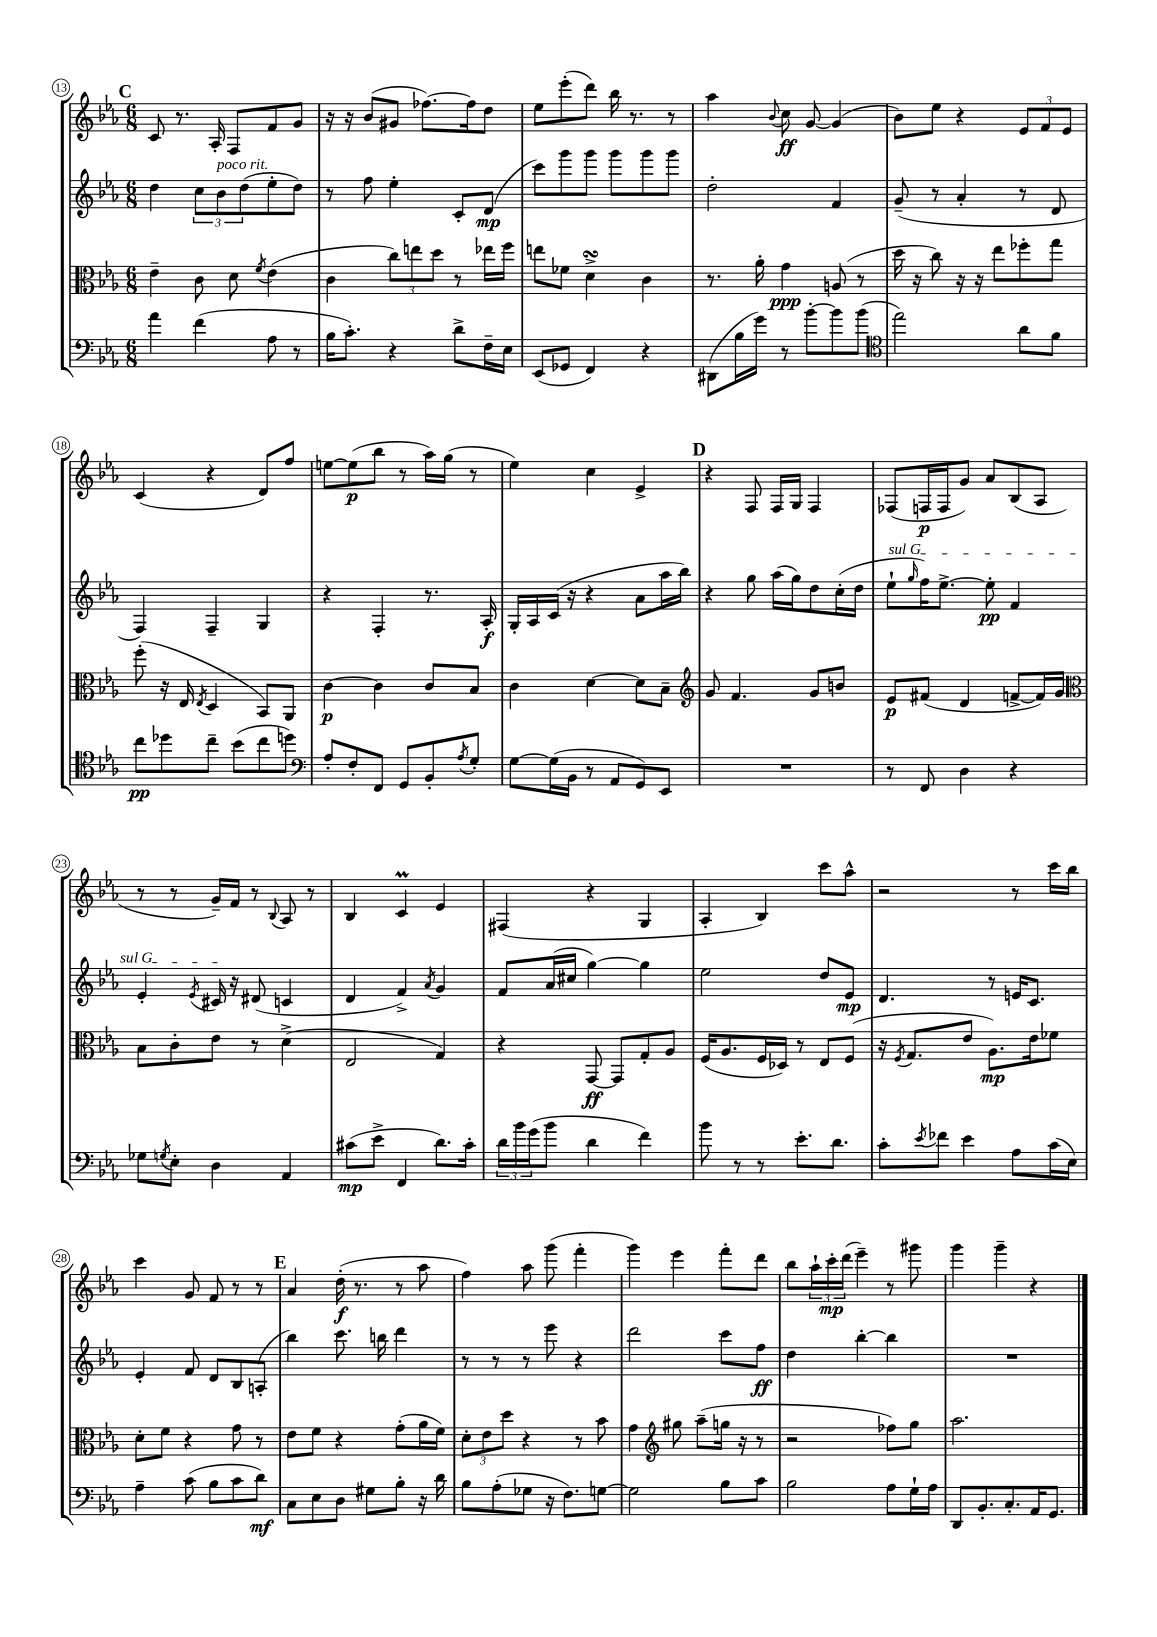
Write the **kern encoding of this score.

**kern	**kern	**kern	**kern
*staff4	*staff3	*staff2	*staff1
*clefF4	*clefC3	*clefG2	*clefG2
*k[b-e-a-]	*k[b-e-a-]	*k[b-e-a-]	*k[b-e-a-]
*M6/8	*M6/8	*M6/8	*M6/8
4a-\	4e-~\	4dd\	8c/
.	.	.	8.r
(4f\	8c\	12cc\L	.
.	.	.	16A-'/
.	.	12b-\	.
.	8d\	.	8F/L
.	.	(12dd\	.
.	8qf/	.	.
8A-\	(4e-\	8ee-'\	8f/
8r	.	8dd\J)	8g/J
=	=	=	=
16B-\LK	4c\	8r	16r
8.c'\J)	.	.	16r
.	.	8ff\	(8b-/L
4r	12cc\L)	4ee-'\	8g#/J
.	12ee\	.	.
.	.	.	[8.ff-\L)
.	12dd\J	.	.
8d^\L	8r	8c'/L	.
.	.	.	16ff-\]k
16F~\L	16ee-\LL	(8d/J	8dd\J
16E-\JJ	16ff\JJ	.	.
=	=	=	=
(8EE-/L	8ee\L	8ccc\L)	8ee-\L
8GG-/J	8f-\J	8ggg\	(8eee-'\
4FF/)	4d^\	8ggg\J	8ddd\J)
.	.	8ggg\L	16bb-\
.	.	.	8.r
4r	4c\	8ggg\	.
.	.	8ggg\J	8r
=	=	=	=
(8DD#\L	8.r	2dd'\	4aa-\
16B-\L	.	.	.
16g\JJ)	16a-'\	.	.
.	.	.	8qqb-/
8r	4g\	.	8cc\
[8b-'\L	.	.	[8g/
8b-\]	(8A/	4f/	(4g/]
(8b-\J	8r	.	.
=	=	=	=
*clefC4	*	*	*
2ee-\)	16dd\	(8g~/	8b-\L)
.	16r	.	.
.	8cc\)	8r	8ee-\J
.	16r	4a-'/	4r
.	16r	.	.
.	8ee-\L	.	.
8a-\L	8ff-'\	8r	12e-/L
.	.	.	12f/
8f\J	8gg\J	8d/	.
.	.	.	12e-/J
=	=	=	=
8cc\L	(8ff'\	4F/)	(4c/
8dd-\	16r	.	.
.	16E-/	.	.
.	8qE-/	.	.
8cc~\J	4D/	4F~/	4r
(8b-\L	.	.	.
8cc\	8BB-/L)	4G/	8d/L)
8dd\J)	8AA-/J	.	8ff/J
=	=	=	=
*clefF4	*	*	*
8A-'/L	[4c\	4r	[8ee\L
8F'/	.	.	(8ee\]
8FF/J	4c\]	4F'/	8bb-\J
8GG/L	.	.	8r
8BB-'/	8c/L	8.r	16aa-\LL)
.	.	.	(16gg\JJ
8qA-/	.	.	.
8G'/J	8B-/J	.	8r
.	.	16A-'/	.
=	=	=	=
[8G\L	4c\	16G'/LL	4ee-\)
.	.	16A-/	.
(16G\]L	.	(16c/JJ	.
16BB-\JJ	.	16r	.
8r	[4d\	4r	4cc\
8AA-/L	.	.	.
8GG/)	8d\]L	8a-\L	4e-^/
8EE-/J	8B-~\J	16aa-\L	.
.	.	16bb-\JJ)	.
=	=	=	=
*	*clefG2	*	*
2.r	8g/	4r	4r
.	4.f/	.	.
.	.	8gg\	8F/
.	.	(16aa-\LL	16F/LL
.	.	16gg\J)	16G/JJ
.	8g/L	8dd\	4F/
.	8b/J	(16cc'\L	.
.	.	16dd\JJ	.
=	=	=	=
8r	8e-/L	8ee-`\L	(8F-/L
.	.	16qqgg/	.
8FF/	(8f#/J	16ff\K)	16F/L
.	.	[8.ee-^\J	16F/J
4D\	4d/	.	8g/J)
.	.	8ee-'\]	8a-/L
4r	[8f^/L	4f/	(8B-/
.	16f/]L)	.	8A-/J
.	16g/JJ	.	.
=	=	=	=
*	*clefC3	*	*
8G-\L	8B-\L	4e-'/	8r
8qG/	.	.	.
8E-'\J	8c'\	.	8r
.	.	8qe-/	.
4D\	8e-\J	16c#/	16g~/LL)
.	.	16r	16f/JJ
.	8r	(8d#/	8r
.	.	.	8qqB-/
4AA-/	(4d^\	4c/	8A-/
.	.	.	8r
=	=	=	=
(8c#\L	2E-/	4d/	4B-/
8e-^\J	.	.	.
4FF/	.	4f^/)	4c/
.	.	8qa-/	.
8.d\L)	4G/)	4g/	4e-/
16c#'\Jk	.	.	.
=	=	=	=
24d\LL	4r	8f/L	(4F#/
24b-\	.	.	.
(24g\J	.	.	.
8b-\J	.	(16a-/L	.
.	.	16cc#/JJ	.
4d\	[8GG/	[4gg\)	4r
.	8GG/]L	.	.
4f\)	8G'/	4gg\]	4G/
.	8A-/J	.	.
=	=	=	=
8b-\	(16F/LK	2ee-\	4A-'/
.	8.A-/	.	.
8r	.	.	.
8r	16F/L	.	4B-/)
.	16D-/JJ)	.	.
8.e-'\L	8r	.	.
.	8E-/L	8dd/L	8ccc\L
8.d\J	.	.	.
.	(8F/J	8e-/J	8aa-^^\J
=	=	=	=
8c'\L	16r	4.d/	2r
.	8qF/	.	.
.	8.G/L	.	.
8qe-/	.	.	.
8f-\J	.	.	.
4e-\	8e-/J	.	.
.	8.A-\L)	8r	.
8A-\L	.	16e/LK	8r
.	16e-\k	8.c/J	.
(16c\L	8f-\J	.	16ccc\LL
16E-\JJ)	.	.	16bb-\JJ
=	=	=	=
4A-~\	8d'\L	4e-'/	4ccc\
.	8f\J	.	.
(8c\	4r	8f/	8g/
8B-\L	.	8d/L	8f/
8c\	8g\	8B-/	8r
8d\J)	8r	(8A'/J	8r
=	=	=	=
8C\L	8e-\L	4bb-\)	4a-/
8E-\	8f\J	.	.
8D\J	4r	8.ccc\	(16dd'\
.	.	.	8.r
8G#\L	.	.	.
.	.	16bb\	.
8B-'\J	(8g'\L	4ddd\	8r
16r	16a-\L	.	8aa-\
16d\	16f\JJ)	.	.
=	=	=	=
8B-\L	12d'\L	8r	4ff\)
.	12e-\	.	.
(8A-'\	.	8r	.
.	12dd\J	.	.
8G-\J	4r	8r	8aa-\
16r	.	8eee-\	(8ggg\
8.F\L)	.	.	.
.	8r	4r	4fff'\
[8G\J	8b-\	.	.
=	=	=	=
2G\]	4g\	2ddd\	4ggg\)
*	*clefG2	*	*
.	8gg#\	.	4eee-\
.	(8aa-~\L	.	.
8B-\L	16gg\Jk	8ccc\L	8fff'\L
.	16r	.	.
8c\J	8r	8ff\J	8ddd\J
=	=	=	=
2B-\	2r	4dd\	8bb-\L
.	.	.	24aa-`\L
.	.	.	24ccc'\
.	.	.	(24ddd\JJ
.	.	[4bb-'\	4eee-~\)
8A-\L	8ff-\L)	4bb-\]	8r
16G`\L	8gg\J	.	8ggg#\
16A-\JJ	.	.	.
=	=	=	=
8DD/L	2.aa-\	2.r	4ggg\
8.BB-'/	.	.	.
.	.	.	4ggg~\
8.C'/	.	.	.
16AA-/K	.	.	4r
8.GG/J	.	.	.
==	==	==	==
*-	*-	*-	*-
